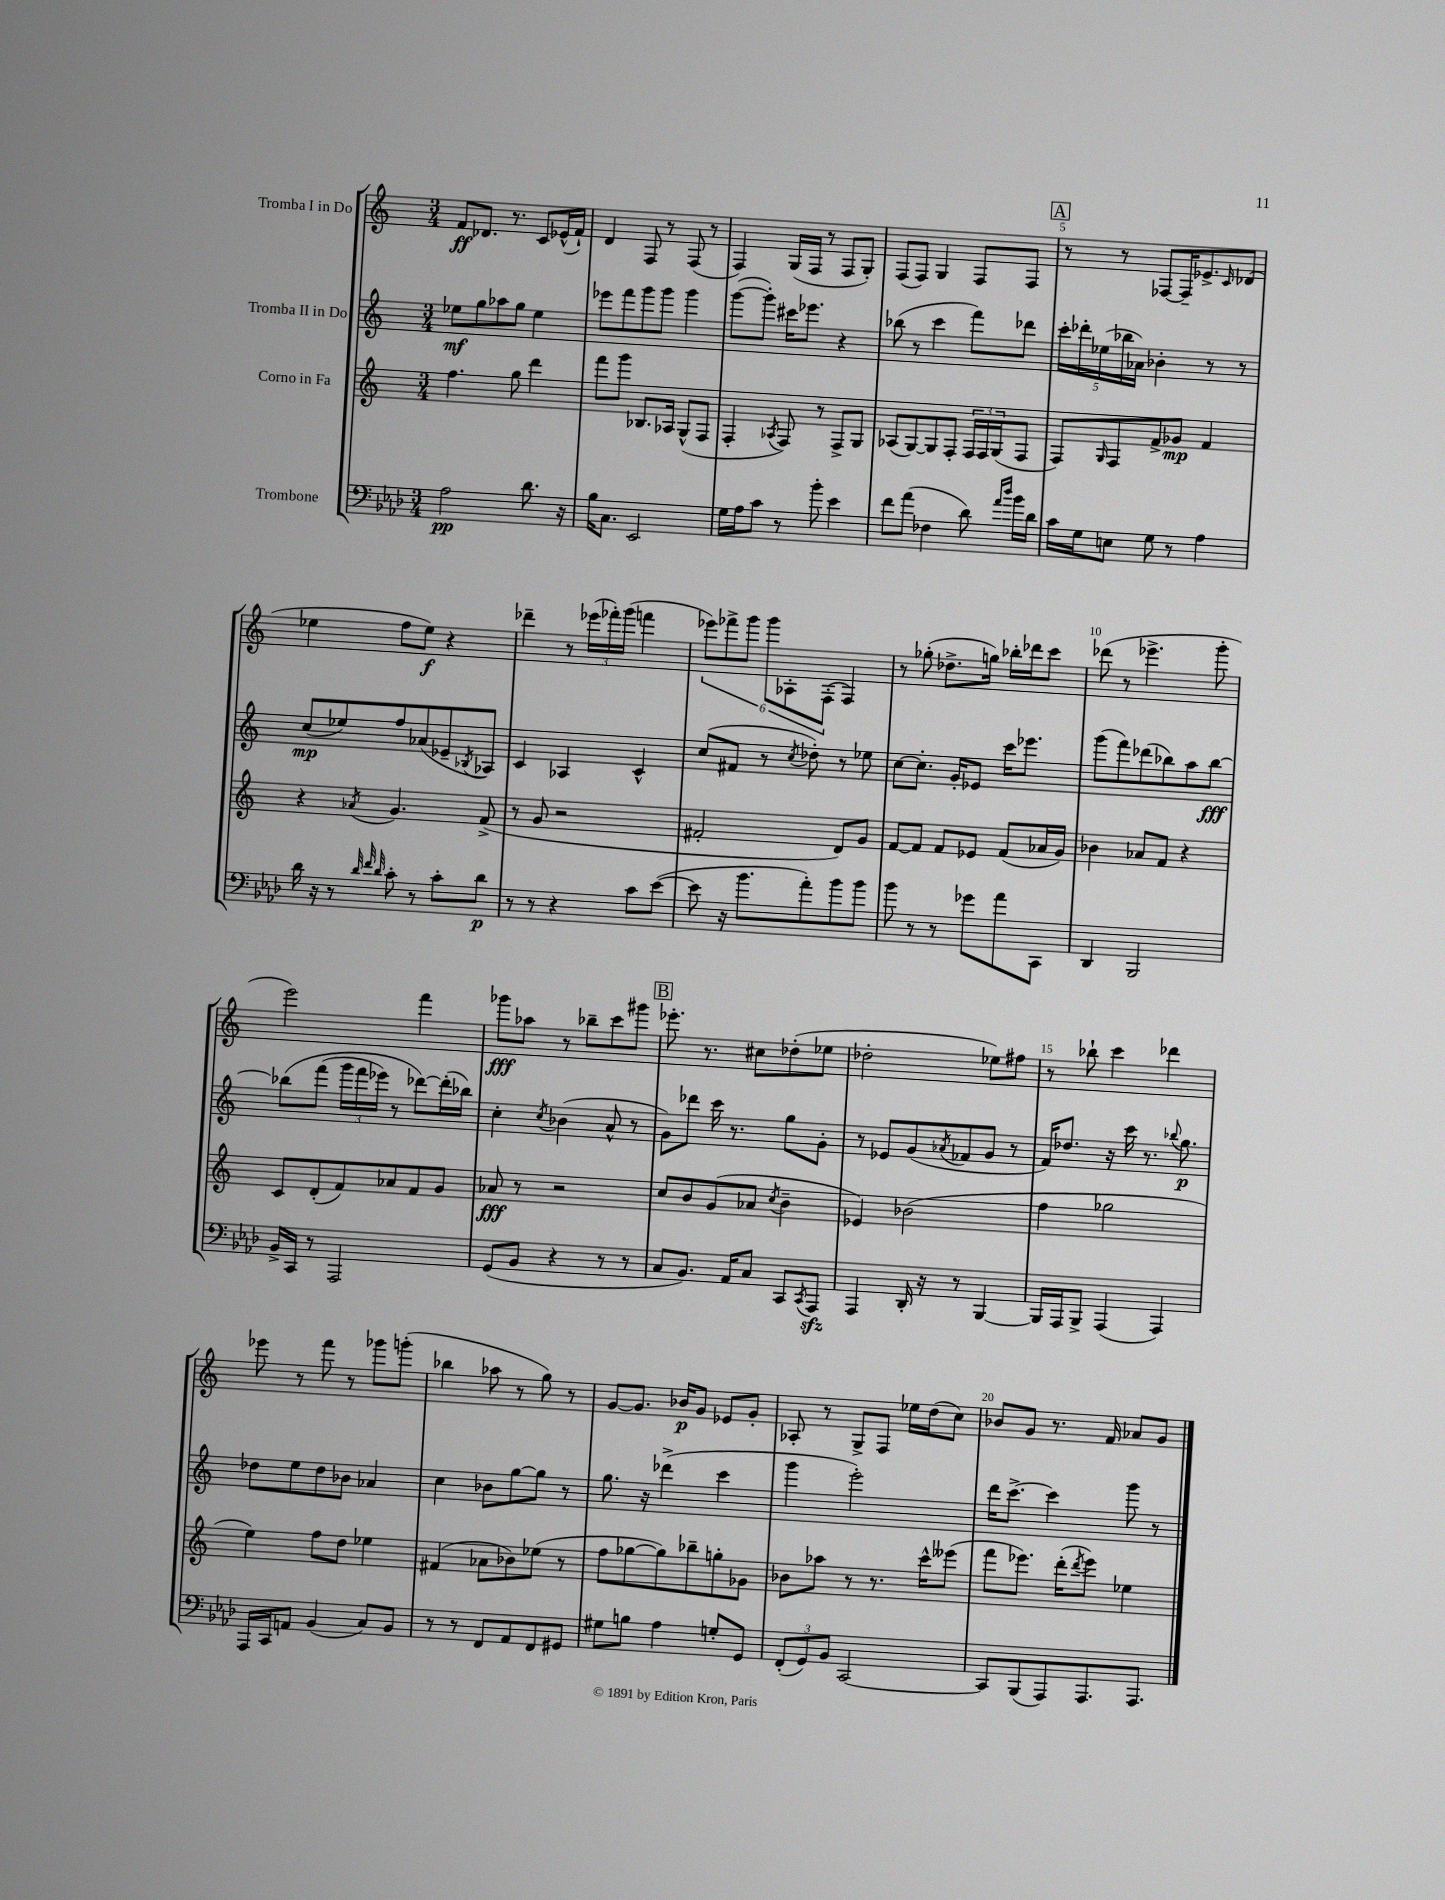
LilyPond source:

<<
\new StaffGroup <<
\new Staff = "s0" \with { instrumentName = "Tromba I in Do" } {
    \clef treble \key c \major \numericTimeSignature \time 3/4
    f'8\ff des'8. r8. c'8 ees'16-^( f'16-!) |
    d'4 f8 r8 f8( r8 |
    f4) g16( f16 r8 f8 g8-.) |
    f8( f8) g4 f8 f8 |
    \mark \markup { \box "A" } r8 r8 fes8~ fes16-- ees'8.-> \grace { c'16 } des'8( |
    ees''4 f''8 ees''8\f) r4 |
    des'''4-- r8 \tuplet 3/2 { ees'''16( fes'''16-.) g'''16( } f'''4 |
    \tuplet 6/4 { ees'''8) fes'''8-> g'''8 g'''8 aes8-. f8-.( } f4) |
    r8 ges''8-.( des''8.-> g''16) bes''16-. des'''16 c'''8 |
    des'''8( r8 ees'''4.-> g'''8-. |
    e'''2) f'''4 |
    ges'''8\fff aes''8 r8 bes''8-- c'''8 gis'''8 |
    \mark \markup { \box "B" } ees'''8.-. r8. cis''8 des''8-.( ees''8 |
    des''2-. ees''8) fis''8 |
    r8 bes''8-! c'''4 des'''4 |
    ees'''8 r8 f'''8 r8 ges'''8 g'''8-.( |
    bes''4 aes''8 r8 g''8) r8 |
    g'8~ g'8. bes'16\p g'8 ees'8 g'8-. |
    aes8-. r8 g8-> f8 ees''16 d''16( c''8) |
    bes'8 g'8 r8. f'16 aes'8 g'8 \bar "|." |
}
\new Staff = "s1" \with { instrumentName = "Tromba II in Do" } {
    \clef treble \key c \major \numericTimeSignature \time 3/4
    ees''8\mf g''8 aes''8 g''8 ees''4 |
    ees'''8 f'''8 g'''8 g'''8 g'''4 |
    g'''8~( g'''8-.) cis'''16 ees'''8. r4 |
    bes''8( r8 c'''4 f'''8) des'''8 |
    \mark \markup { \box "A" } \tuplet 5/4 { c'''16-. des'''16-. ees''16( bes''16 aes'16) } bes'4-. r8 r8 |
    c''8\mp( ees''8) f''8 aes'8( ees'8-- \acciaccatura { bes8 } aes8) |
    c'4 aes4 c'4-^ |
    c''8( fis'8 r8 \acciaccatura { c''8 } des''8-.) r8 ees''8 |
    c''8~ c''8.-. g'16-. ees'8 c'''16 ees'''8. |
    g'''8( f'''8) des'''8( bes''8) a''8 bes''8~\fff |
    bes''8\( f'''8( \tuplet 3/2 { g'''16 f'''16 ees'''16) } r8 des'''8~\) des'''16-.( bes''16) |
    c''4-. \acciaccatura { c''8 } bes'4( a'8-^ r8 |
    \mark \markup { \box "B" } g'8) des'''8 c'''16 r8. g''8 g'8-. |
    r8 ees'8 g'8( \acciaccatura { aes'8 } fes'8 g'8 r8 |
    f'16) des''8. r16 c'''16 r8. \appoggiatura { bes''8 } g''8.\p |
    des''8 e''8 des''8 bes'8 aes'4 |
    c''4 bes'8 g''8~ g''8 r8 |
    g''8. r16 des'''4->( c'''4 |
    g'''4 e'''2-.) |
    d'''16 c'''8.~-> c'''4 g'''8 r8 \bar "|." |
}
\new Staff = "s2" \with { instrumentName = "Corno in Fa" } {
    \clef treble \key c \major \numericTimeSignature \time 3/4
    f''4. g''8 d'''4 |
    f'''8 g'''8 bes8. aes16 g8-^( f8 |
    f4-. \acciaccatura { aes8 } f8) r8 f8-> g8 |
    aes8( g8~) g8 f8-. \tuplet 3/2 { f16 f16 g16( } f8 |
    \mark \markup { \box "A" } f8) \grace { g16 } f8 f'8-> ges'8\mp f'4 |
    r4 \acciaccatura { aes'8 } g'4. f'8->( |
    r8 g'8 r2 |
    fis'2-. d'8) g'8 |
    f'8~ f'8 f'8 ees'8 f'8( aes'16 g'16) |
    bes'4 aes'8 f'8 r4 |
    c'8 d'8-.( f'8) aes'8 f'8 g'8 |
    aes'8\fff r8 r2 |
    \mark \markup { \box "B" } c''8 b'8 g'8( aes'8 \acciaccatura { c''8 } b'4-- |
    ees'4) bes'2( |
    f''4 ges''2 |
    e''4) f''8 d''8 ees''4 |
    fis'4( aes'8 bes'8) ees''8( r8 |
    f''8 ges''8~ ges''8) bes''8-- g''8-. ges'8 |
    bes'8 aes''8 r8 r8. c'''16-^ eeses'''8( |
    f'''8 ees'''8.) d'''16-.( \acciaccatura { d'''8 } ees'''8) ees''4 \bar "|." |
}
\new Staff = "s3" \with { instrumentName = "Trombone" } {
    \clef bass \key aes \major \numericTimeSignature \time 3/4
    aes2\pp des'8. r16 |
    bes16 c8. ees,2 |
    g16 aes16 c'8 r8 bes'8-. ees'4 |
    f'8 aes'8( fes4 des'8) \grace { aes'16 des''16 } bes'16 des'16 |
    \mark \markup { \box "A" } c'16 g16 e8 g8 r8 aes4 |
    des'16 r16 r8 \grace { des'32 f'32 des'32 } c'8-. r8 c'8-. des'8\p |
    r8 r8 r4 c'8 ees'8~( |
    ees'8 r16 bes'8. aes'8-.) bes'8 bes'8 |
    bes'8 r8 r8 ges'8 aes'8 c,8 |
    des,4 bes,,2 |
    bes,16-> c,16 r8 aes,,2 |
    g,8( bes,8 r4 r8 r8 |
    \mark \markup { \box "B" } c8 bes,8.) aes,16 c8 c,8 \acciaccatura { c,8 } aes,,8\sfz |
    aes,,4 des,16-. r16 r8 bes,,4~ |
    bes,,16 aes,,16 bes,,8-> aes,,4( aes,,4) |
    aes,,16 c,16 a,8 bes,4( c8) bes,8 |
    r8 r8 f,8 aes,8 f,8 gis,8 |
    gis8 b8 aes4 g8-. g,8 |
    \tuplet 3/2 { f,8-.( g,8) bes,8 } c,2~ |
    c,8 bes,,8( aes,,8) aes,,8. aes,,8. \bar "|." |
}
>>
>>
\layout { \context { \Score \override BarNumber.break-visibility = ##(#f #t #t) barNumberVisibility = #(every-nth-bar-number-visible 5) } }
